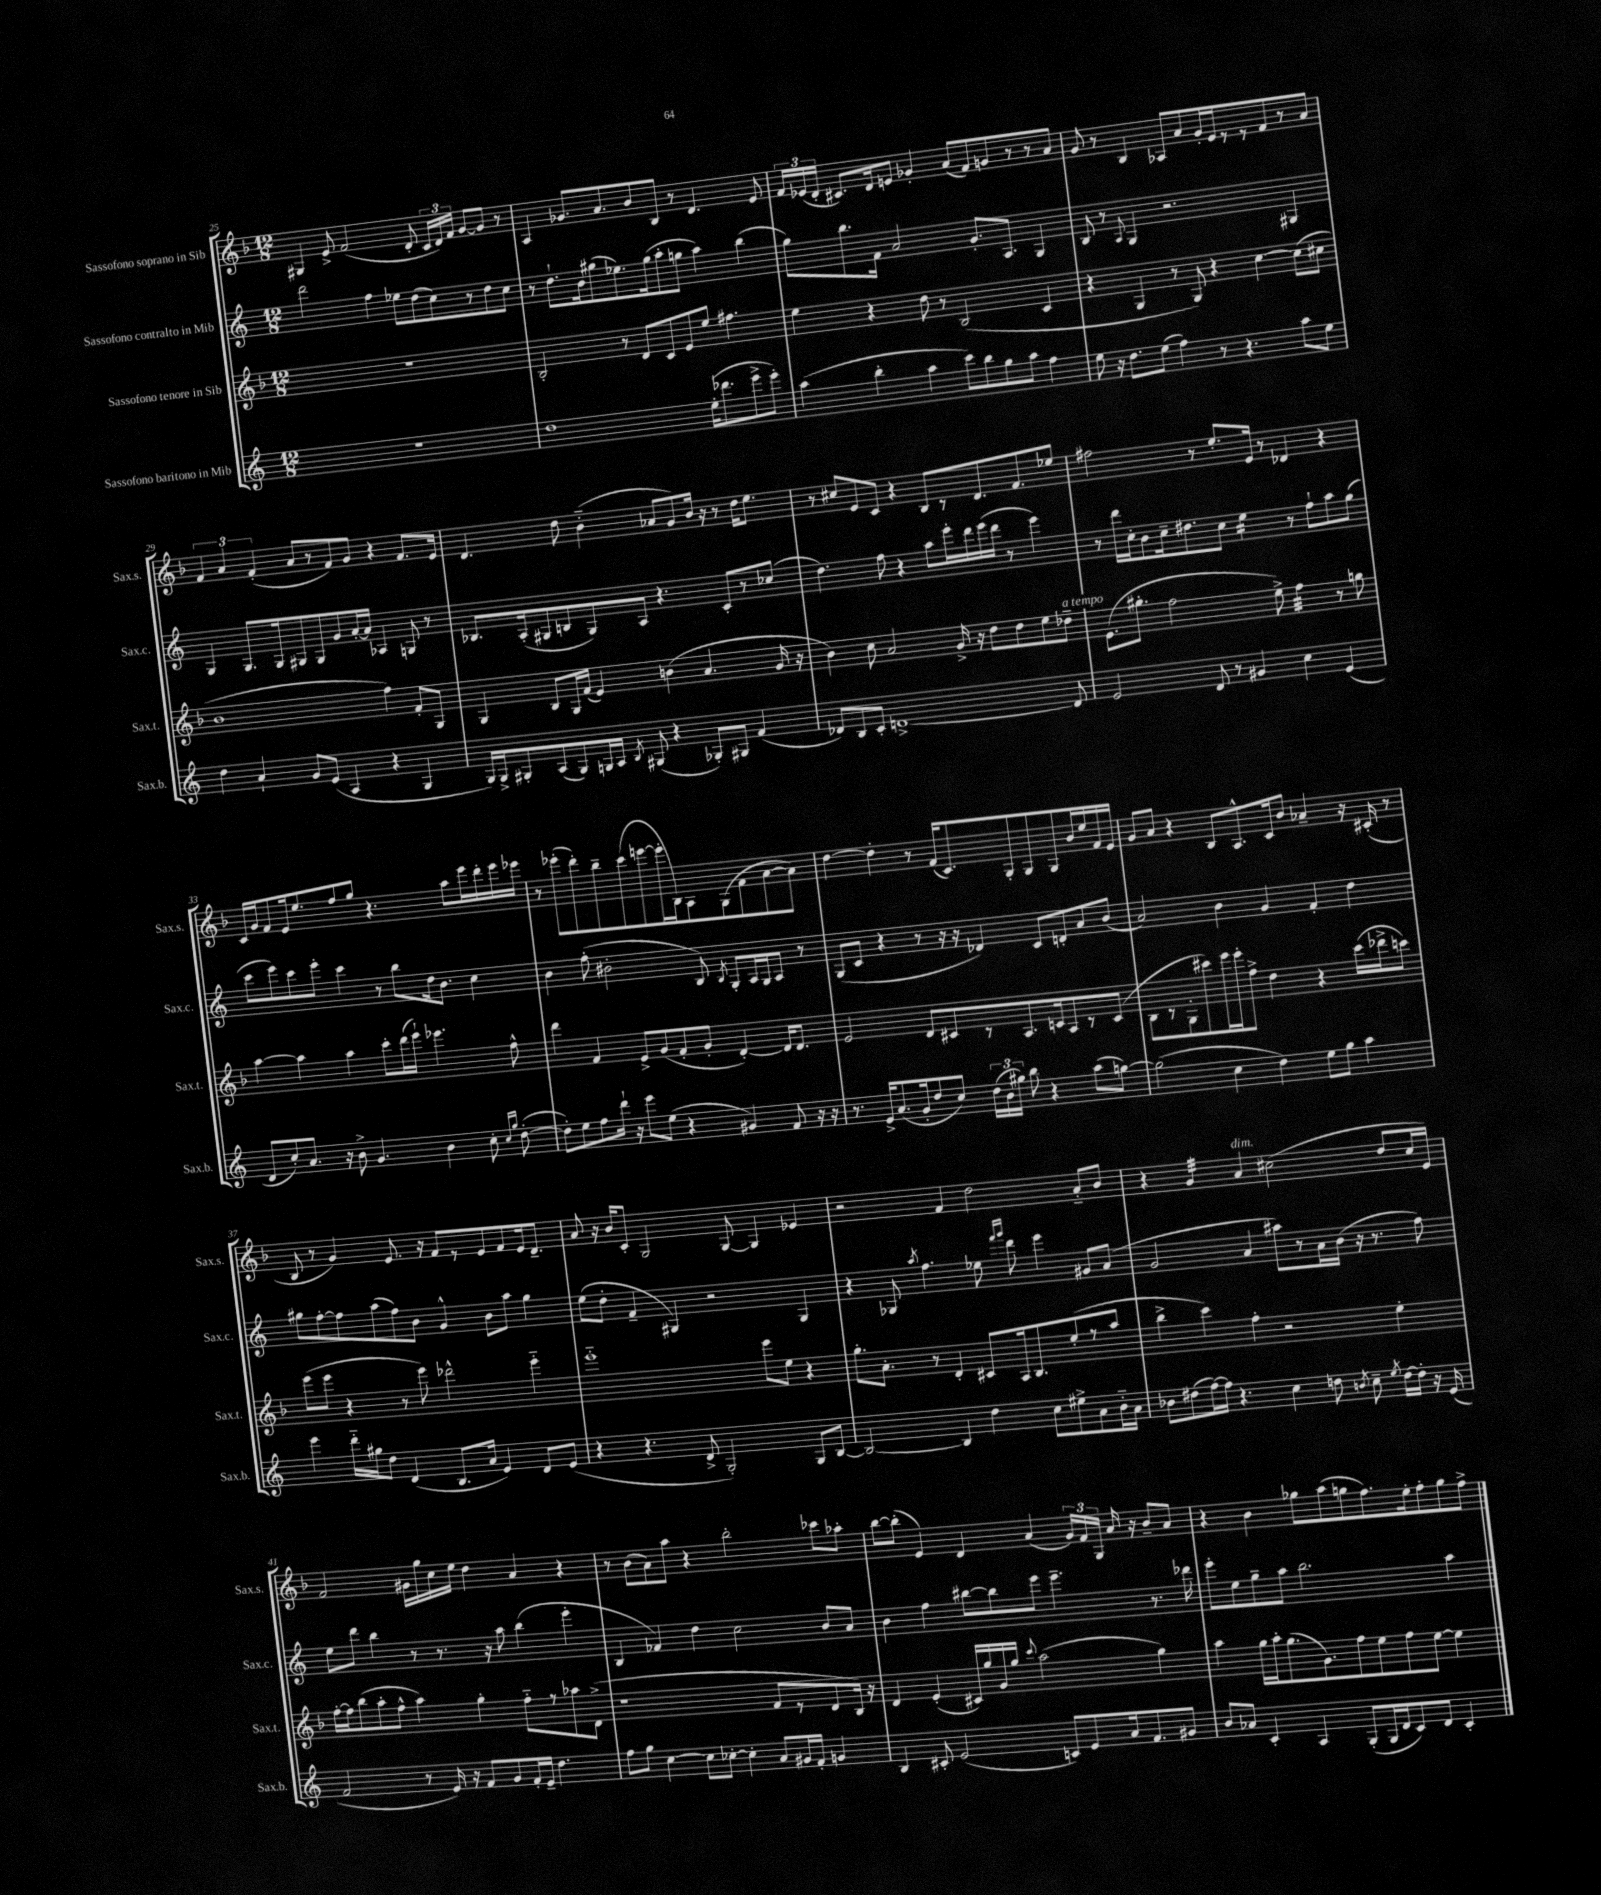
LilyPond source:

<<
\new StaffGroup <<
\new Staff = "s0" \with { instrumentName = "Sassofono soprano in Sib" shortInstrumentName = "Sax.s." } {
    \clef treble \key f \major \numericTimeSignature \time 12/8
    \autoBeamOff gis4 e'8-> f'2( d'8-. \tuplet 3/2 { c'16[ d'16) f'16] } g'8[~ g'8] r8 |
    a4 ges'8.[ a'8. bes'8 bes8] r8 d'4. e'8 |
    \tuplet 3/2 { f'16[ ees'16( d'16]-. } cis'8.[) d'16 e'8] ges'4-. a'8[( f'8) g'8 r8 r8 a'8] |
    g'8 r8 bes4 aes8[ a'8 g'16-. e'16 r8 r8 f'8 r8 a'8] |
    \tuplet 3/2 { f'4 a'4 f'4-.( } a'8[ r8 f'8) g'8] r4 f'8.[ e'16] |
    d'4. d''8 bes'4-_( aes'8[ g'8) bes'16] r16 r8 d''16[ e''8.] |
    r8 cis''8[ e'8 c'8] r4 bes8[ r8 d'8. f'8. ees''8] |
    fis''2 r8 e''8.[-. e'16] r8 des'4 r4 |
    c'16[ g'16 f'8 e'16 e''8. f''8 g''8] r4. a''8[ e'''16 d'''16-. e'''16 ees'''16] |
    r8 ees'''8[-.( d'''8-.) bes''8-- c'''8( e'''8~ e'''16-. bes16) a8 g8( f'8 a'8~ a'8]) |
    d''4~ d''4-. r8 f'16[( c'8.) g8-. g8 g8 bes'16 e''16 f'16 e'16] |
    g'8[ a'8] r4 bes8[ a8.-^ c'16 bes'8] aes'4-- r16 cis'16-.( r8 |
    bes8 r8 g'4) e'8. r16 f'8[ r8 e'8 f'8 e'16 d'8.]-- |
    a'8 r16 bes'16[ c'8]-. g2 g8~ g4 ees'4 |
    r2 f'4 d''2 a'8[-_ bes'8] |
    r4 g'4:32 a'4^\markup { \italic "dim." } cis''2( d''8[ cis''16 e'16]) |
    f'2 gis'16[ g''16 c''16 e''16] d''4 a'4 r4 |
    r8 bes'8[( a'8) a''8] r4 bes''2-. ces'''8[ aes''8]-. |
    bes''8[~ bes''8]-.( e'4) d'4 a'4( \tuplet 3/2 { g'16[) f'16 g16] } a'16 r16 bes'8[-- a'8] |
    r4 bes'4 ges''8[ a''8( g''8 f''8.) e''16-. f''8-. g''8 f''8]-> \bar "|." |
}
\new Staff = "s1" \with { instrumentName = "Sassofono contralto in Mib" shortInstrumentName = "Sax.c." } {
    \clef treble \key c \major \numericTimeSignature \time 12/8
    \autoBeamOff d'''2 f''4 ees''8[ d''8( c''8) r8 d''8 c''8] |
    r8 d''8.[-! b'16 gis''8( ees''8.) gis''16( a''8-. g''8] a''4) b''4( |
    g''8[) b''8. f'16] a'2 g'8.[-. a8.] g4 |
    b8 r8 \appoggiatura { a8 } g4 r2. gis4 |
    g4 g8.[ g16 gis8 gis8 g'8 a'16~-. a'16] aes4 g8 r8 |
    bes8.[ a16-.( gis8 b8 gis8) a8] r4. c'8[-. r8 ces''8]( |
    d''4.) f''8 r4 a''8[ e'''16-. d'''16 e'''16( d'''16] r8 e'''4) |
    r8 d'''16[ c''16-. b'8 c''16-- dis''8. c''8] e''4:16 r8 f''8[-! a''8 g''8]( |
    c'''8[ e'''8) c'''8 e'''8]-. c'''4 r8 b''8[ d''16 b'8.] c''4 |
    b'4 f''8-.( bis'2-. b8) \acciaccatura { b8 } g8[-. a16 g16 a8] r8 |
    g8[( c'8] r4 r8 r16 r16 des'4) c'8[ d'8-. a'8 b'8]( |
    a'2) b'4 g'4 f'4-. d''4 |
    gis''8[ f''8~-. f''8 a''8( f''8) b'8] g'4-^ b'8[ a''8] gis''4 |
    e''8[( d''8]-. f'4-- gis4) r2 gis4 |
    r4 ges8 \acciaccatura { a''8 } f''4. ees''8 \grace { f'''16[ g'''16] } d'''8 e'''4 gis'8[ a'8]( |
    g'2 a'4 ais''8[) r8 a'16 b'16]( r16 r8. f''8) |
    e''8[ d'''8] b''4 r8 r8. r16 a''8 b''4( e'''4-. |
    b4 fes'4) d''4 c''2 b'8[ a'8] |
    b'4 f''4 bis''8[~ bis''8 e'''8] e'''4.-- r8. des'''16 |
    e'''8[-. e''8 g''8-- a''8] b''2. a''4 \bar "|." |
}
\new Staff = "s2" \with { instrumentName = "Sassofono tenore in Sib" shortInstrumentName = "Sax.t." } {
    \clef treble \key f \major \numericTimeSignature \time 12/8
    \autoBeamOff R1. |
    bes2-. r8 d'8[ c'8 e'8 e''8] fis''4. |
    e''4 r4 d''8 r8 bes2( c'4 |
    r4 g4 r8 g8) r4 c''4~ c''8[( cis''8] |
    bes'1 f''4) f'8[-. g8] |
    g4 bes8[ g16 f'16]( e'4) b'4( a'4. g'16 r16 |
    bes'4) c''8 a'2 g'16-> r16 d''8[ d''8 e''8 des''8]--^\markup { \italic "a tempo" } |
    e'8.[( gis''8.]-. f''2 e''8->) f''4:32 r8 g''8 |
    a''4~ a''4 a''4 c'''8[-. d'''16( e'''16]-!) ees'''4. f''8-^ |
    d'''4 f'4 e'8[-> g'8( f'8-. g'8]-. d'4~-.) d'16[ d'8.] |
    e'2 d'8[ cis'8 r8 a8. c'16 a8 r8 c'8]( |
    bes8[ r8 g8-. cis'''8) e'''16 e'''16-. f''8]-> d''4 r4 cis'''16[( des'''16-> c'''8]) |
    e'''8[( e'''8] r4 r8 e'''8) des'''2-^ e'''4-_ |
    e'''1-_ e'''8[ e''8] r4 |
    g''8.[-. a'8.]-. r8 d'4-. cis'8[ a16 bes8. e''8-.( r8 a''8] |
    bes''4-> c'''4) f''4-. r2 e''4-. |
    f''16[~-. f''16 bes''8( a''8-. f''8]-^ a''4) g''4-. f''8[-_ r8 aes''8 d'8]->( |
    r1 f'8[ r8 d'8 bes16]) r16 |
    d'4 e'4-.( cis'16[) g''16 g'16 g''16] \appoggiatura { c'''8 } a''2( g''4) |
    a''4 g''16[ a''16-. g''8.( g'8.) f''8 e''8 f''8 e''8]~ e''4 \bar "|." |
}
\new Staff = "s3" \with { instrumentName = "Sassofono baritono in Mib" shortInstrumentName = "Sax.b." } {
    \clef treble \key c \major \numericTimeSignature \time 12/8
    \autoBeamOff R1. |
    d''1 e''16[-.( des'''8. e'''8-> e'''8]-.) |
    a''4( b''4-. a''4 c'''8[) b''8 g''8 a''8] f''4 |
    e''8 r16 d''8.[ e''8]( f''4) r8 r4. a''8[ e''8] |
    d''4 a'4-! g'8[ e'8]( a4 r4 g4 |
    g16[) g16-> gis8-. a8( gis8) g16 a16] \acciaccatura { b8 } gis8( r4 ges8[-.) gis8] f'4( |
    des'8[) b8 c'8]-. d'1~-> d'8 |
    e'2 d'8 r8 gis'4 c''4 e'4( |
    d'8[ c''8-.) a'8.] r16 b'8-> g'4. b'4 c''8-. \grace { c''16[ g''16] } d''8~-.( |
    d''8[-.) e''8 f''8 d'''16]-! r16 e'''8[ e''8]( r4 gis'4) f'8 r16 r16 |
    r8. e'16[-> a'8.( g'16-. d''8 c''8]) \tuplet 3/2 { d''16[( b'16 gis''16]) } b''8 r4 a''8[( g''8]~) |
    g''2( c''4 d''4) e''8[ g''8] a''4 |
    e'''4 d'''16[-_ gis''16 d''8] d'4( b8.[ a'16] e'4) d'8[ e'8]( |
    r4 r4. d'8-> g2-.) g8[ b8]~ |
    b2~ b4 d''4 c''8[ eis''8-> a'8 b'16-_ a'16] |
    bes'8[ dis''8( f''16~) f''16] r4. c''4 d''8 \acciaccatura { b'8 } c''8-- \acciaccatura { e''8 } d''16[~ d''16]-. r16 e'16( |
    f'2 r8 e'16) r16 f'8[ g'8 f'16-. e'16]-- d''4. |
    f''8[ g''8] c''4~ c''8[ ces''8]~-. ces''4-. a'8[ gis'16 f'16]-. g'4 |
    b4 cis'8-. e'2( c'8[) e'8 a'16 f'8. gis'8] |
    b'8[ aes'8] c'4-. a4 g8[-.( g16 d'16 c'8) d'8] c'4-. \bar "|." |
}
>>
>>
\layout { \context { \Score currentBarNumber = #25 } }
